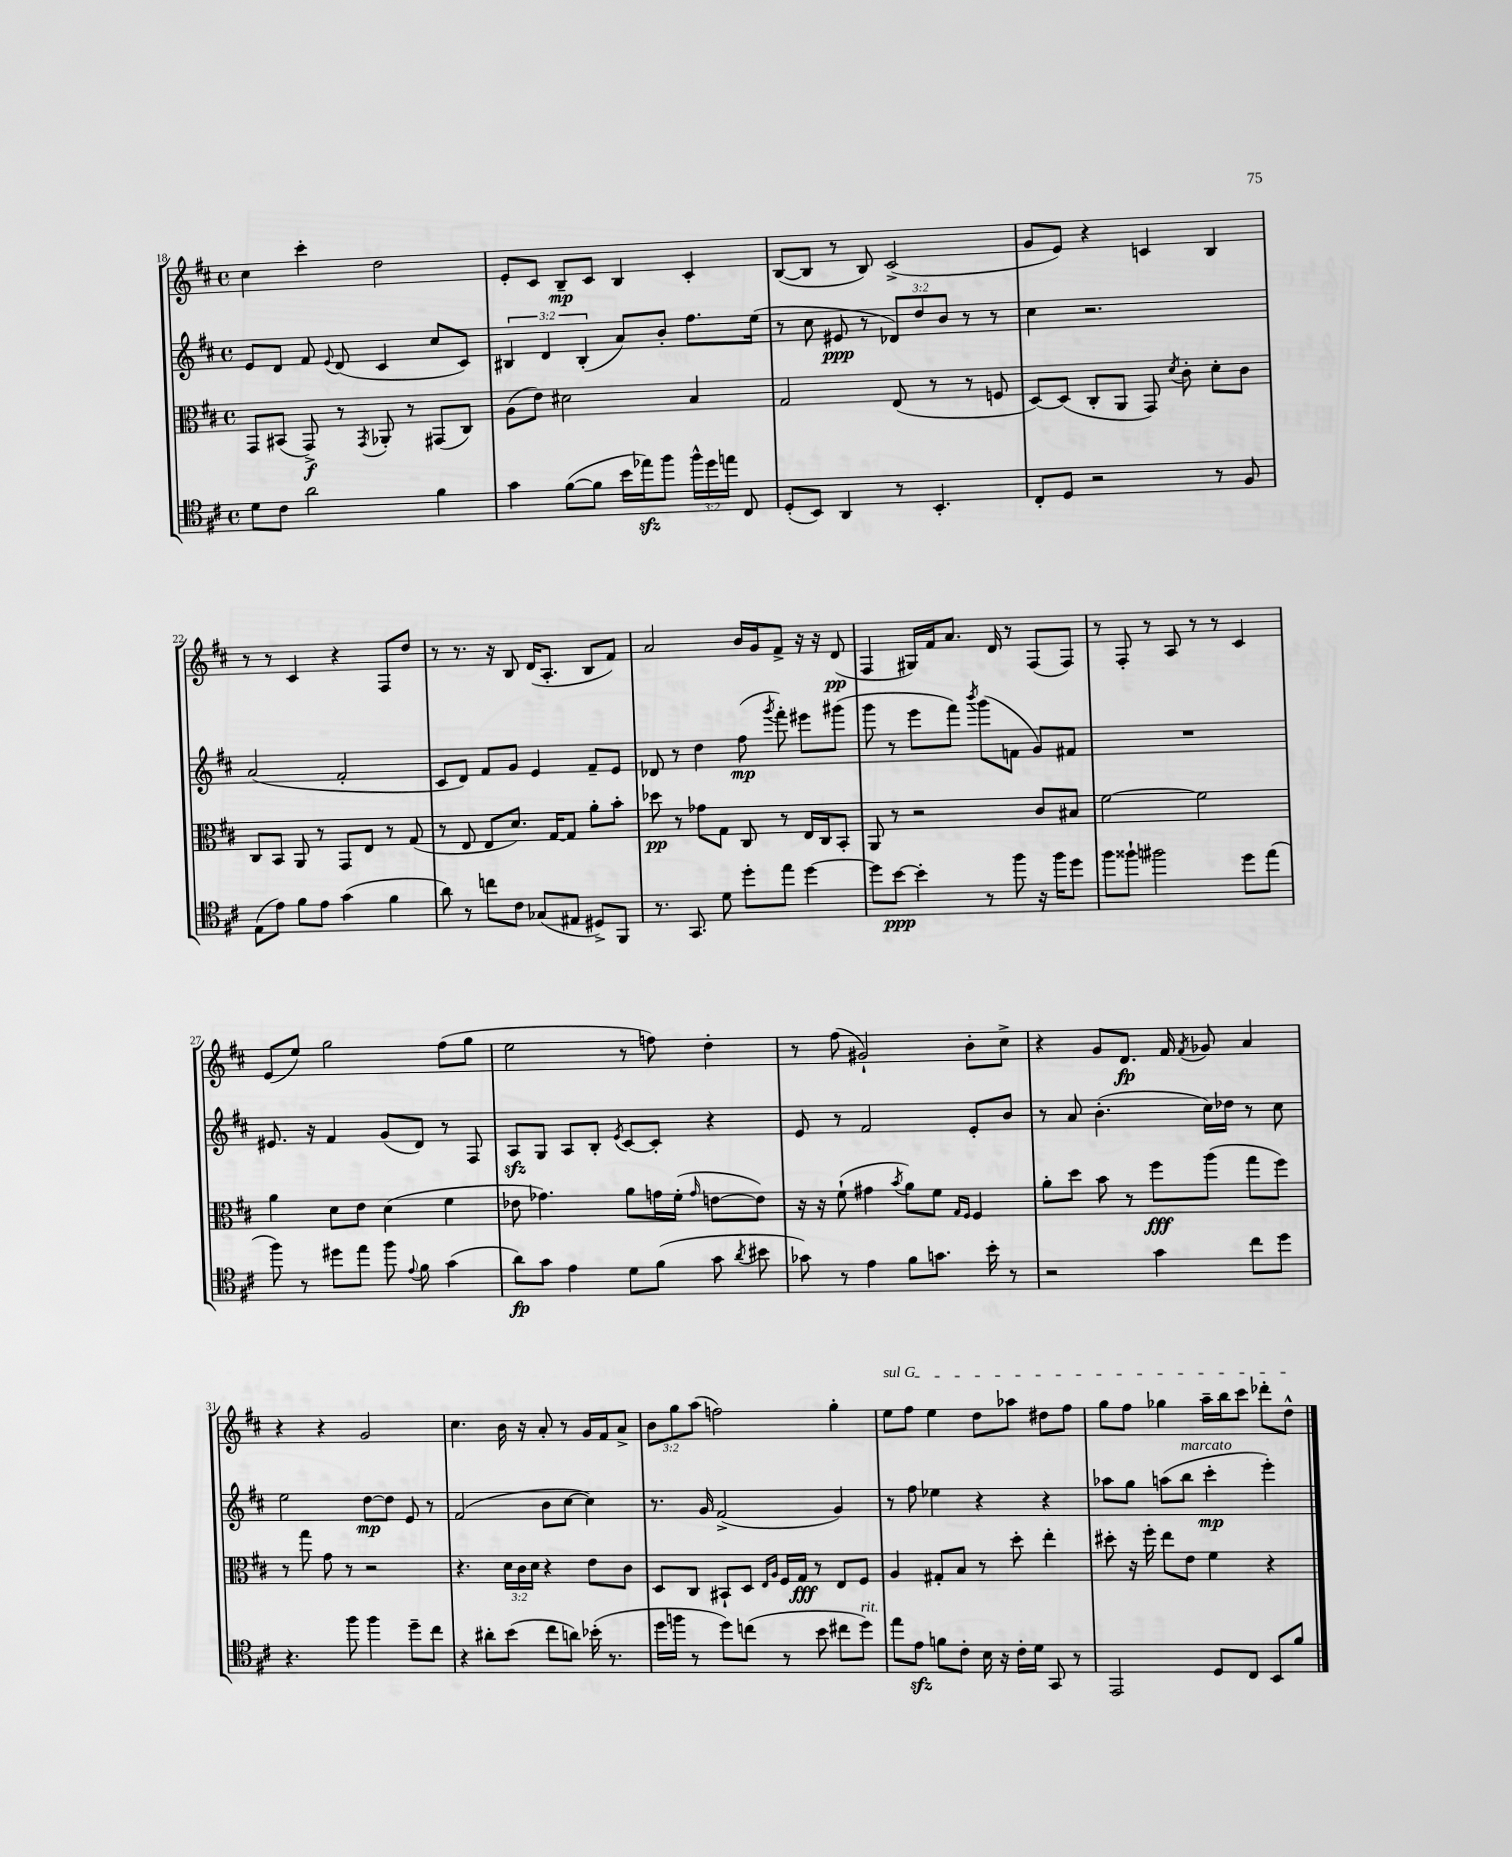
<<
\new StaffGroup <<
\new Staff = "s0" {
    \clef treble \key d \major \defaultTimeSignature \time 4/4 \override Staff.TupletNumber.text = #tuplet-number::calc-fraction-text
    \autoBeamOff cis''4 cis'''4-. d''2 |
    e'8[-. cis'8] b8[--\mp cis'8] b4 cis'4-. |
    b8[~( b8] r8 b8) cis'2->( |
    g'8[ e'8]) r4 c'4 b4 |
    r8 r8 cis'4 r4 fis8[ d''8] |
    r8 r8. r16 b8 d'16[( a8.]-. b8[ fis'8]) |
    a'2 b'16[ g'16 fis'8]-> r16 r16 d'8\pp( |
    fis4 gis16[) fis'16 a'8.] d'16 r8 fis8[( fis8]) |
    r8 fis8-. r8 a8 r8 r8 cis'4 |
    e'8[( e''8]) g''2 fis''8[( g''8] |
    e''2 r8 f''8) d''4-. |
    r8 fis''8( gis'2-!) b'8[-. cis''8]-> |
    r4 g'8[ d'8.]\fp fis'16 \acciaccatura { fis'8 } ges'8 a'4 |
    r4 r4 g'2 |
    cis''4. b'16 r16 a'8-. r8 g'16[ fis'16 a'8]-> |
    \tuplet 3/2 { b'8[ g''8 a''8]( } f''2) g''4-. |
    \once \override TextSpanner.bound-details.left.text = \markup { \italic "sul G" } e''8[\startTextSpan fis''8] e''4 d''8[ aes''8] dis''8[ fis''8] |
    g''8[ fis''8] ges''4 a''16[-- b''16 cis'''8] des'''8[-. d''8]-^\stopTextSpan \bar "|." |
}
\new Staff = "s1" {
    \clef treble \key d \major \defaultTimeSignature \time 4/4 \override Staff.TupletNumber.text = #tuplet-number::calc-fraction-text
    \autoBeamOff e'8[ d'8] fis'8 \appoggiatura { e'8 } d'8( cis'4 cis''8[ cis'8]) |
    \tuplet 3/2 { bis4 d'4 bis4-.( } a'8[) b'8]-. fis''8.[ e''16]( |
    r8 cis''8 eis'8\ppp r8 \tuplet 3/2 { des'8[) d''8 b'8] } r8 r8 |
    cis''4 r2. |
    a'2( fis'2-. |
    cis'8[ d'8]) fis'8[ g'8] e'4 fis'8[-- e'8] |
    des'8 r8 d''4 fis''8\mp( \acciaccatura { g'''8 } fis'''8-.) eis'''8[ gis'''8]( |
    g'''8 r8 e'''8[ fis'''8]) \acciaccatura { b'''8 } g'''8[( f'8] g'8[) fis'8] |
    R1 |
    eis'8. r16 fis'4 g'8[( d'8]) r8 fis8 |
    a8[\sfz g8] a8[ b8]-. \acciaccatura { e'8 } cis'8[~ cis'8]-. r4 |
    e'8 r8 fis'2 e'8[-. b'8] |
    r8 a'8 b'4.-.( cis''16[) des''16] r8 cis''8 |
    e''2 d''8[~\mp d''8] e'8 r8 |
    fis'2( b'8[ cis''8]~ cis''4) |
    r8. g'16 fis'2->( g'4) |
    r8 fis''8 ees''4 r4 r4 |
    aes''8[ g''8] a''8[( b''8]^\markup { \italic "marcato" } cis'''4-.\mp e'''4-.) \bar "|." |
}
\new Staff = "s2" {
    \clef alto \key d \major \defaultTimeSignature \time 4/4 \override Staff.TupletNumber.text = #tuplet-number::calc-fraction-text
    \autoBeamOff g,8[ bis,8]( g,8->\f) r8 \acciaccatura { g,8 } aes,8-. r8 gis,8[( cis8]) |
    a8[( e'8]) dis'2 b4 |
    g2 e8( r8 r8 f8 |
    d8[~) d8]( cis8[-. a,8] g,8) \acciaccatura { d'8 } cis'8-. d'8[-. cis'8] |
    cis8[ b,8] a,8 r8 g,8[ e8] r8 g8( |
    r8 e8 e8[ d'8.]) g16[~ g8] a'8[-. b'8]-. |
    des''8\pp r8 ges'8[ g8] cis8 r8 e16[ cis16 b,8]-. |
    a,8 r8 r2 cis'8[ bis8] |
    fis'2~ fis'2 |
    a'4 d'8[ e'8] d'4( fis'4 |
    ees'8 ges'4.) a'8[ g'16 fis'16]-.( \grace { g'16 } e'8[~ e'8]) |
    r16 r16 fis'8-!( gis'4 \acciaccatura { b'8 } a'8[) fis'8] \grace { g16[ fis16] } fis4 |
    a'8[-. d''8] b'8 r8 fis''8[\fff a''8]( g''8[ fis''8]) |
    r8 g''8 g'8 r8 r2 |
    r4. \tuplet 3/2 { d'16[ cis'16 d'16] } r4 e'8[ cis'8] |
    d8[ cis8] bis,8[-! d8] \grace { e16[ a16] } fis16[ g16]\fff r8 e8[ fis8] |
    a4 gis8[-. b8] r8 d''8-. e''4-. |
    dis''8-. r16 fis''16-. e''8[ e'8] fis'4 r4 \bar "|." |
}
\new Staff = "s3" {
    \clef tenor \key d \major \defaultTimeSignature \time 4/4 \override Staff.TupletNumber.text = #tuplet-number::calc-fraction-text
    \autoBeamOff d'8[ cis'8] a'2 fis'4 |
    g'4 fis'8[~( fis'8] b'16[ ees''16\sfz) fis''8] \tuplet 3/2 { fis''16[-^ d''16 e''16] } cis8 |
    d8[-.( b,8]) a,4 r8 b,4.-. |
    cis8[-. d8] r2 r8 fis8 |
    e8[( e'8]) fis'8[ e'8] g'4( fis'4 |
    a'8) r8 c''8[ cis'8] ges8[( eis8] dis8[->) fis,8] |
    r8. g,8. d'8 d''8[-. e''8] d''4~ |
    d''8[ b'8]~\ppp b'4-. r8 fis''8 r16 fis''16[ d''8] |
    fis''8[ fisis''8]-! fis''2 d''8[ e''8]( |
    fis''8) r8 dis''8[ e''8] fis''8 \appoggiatura { e'8 } fis'8 g'4( |
    a'8[\fp) g'8] e'4 d'8[ fis'8]( g'8 \acciaccatura { a'8 } bis'8 |
    ges'8) r8 e'4 fis'8[ g'8.] b'16-. r8 |
    r2 g'4 cis''8[ d''8] |
    r4. fis''8 fis''4 d''8[-- cis''8] |
    r4 ais'8[-. b'8]( cis''8[ a'8]) bes'16-.( r8. |
    d''16[ f''16] r8 d''8[) c''8]( r8 b'8 cis''8[ d''8]^\markup { \italic "rit." }) |
    e''8[ e'8]\sfz f'8[ cis'8]-. b16 r16 cis'16[-. d'16] g,8 r8 |
    e,2 d8[ cis8] b,8[ fis'8] \bar "|." |
}
>>
>>
\layout { \context { \Score currentBarNumber = #18 } }
